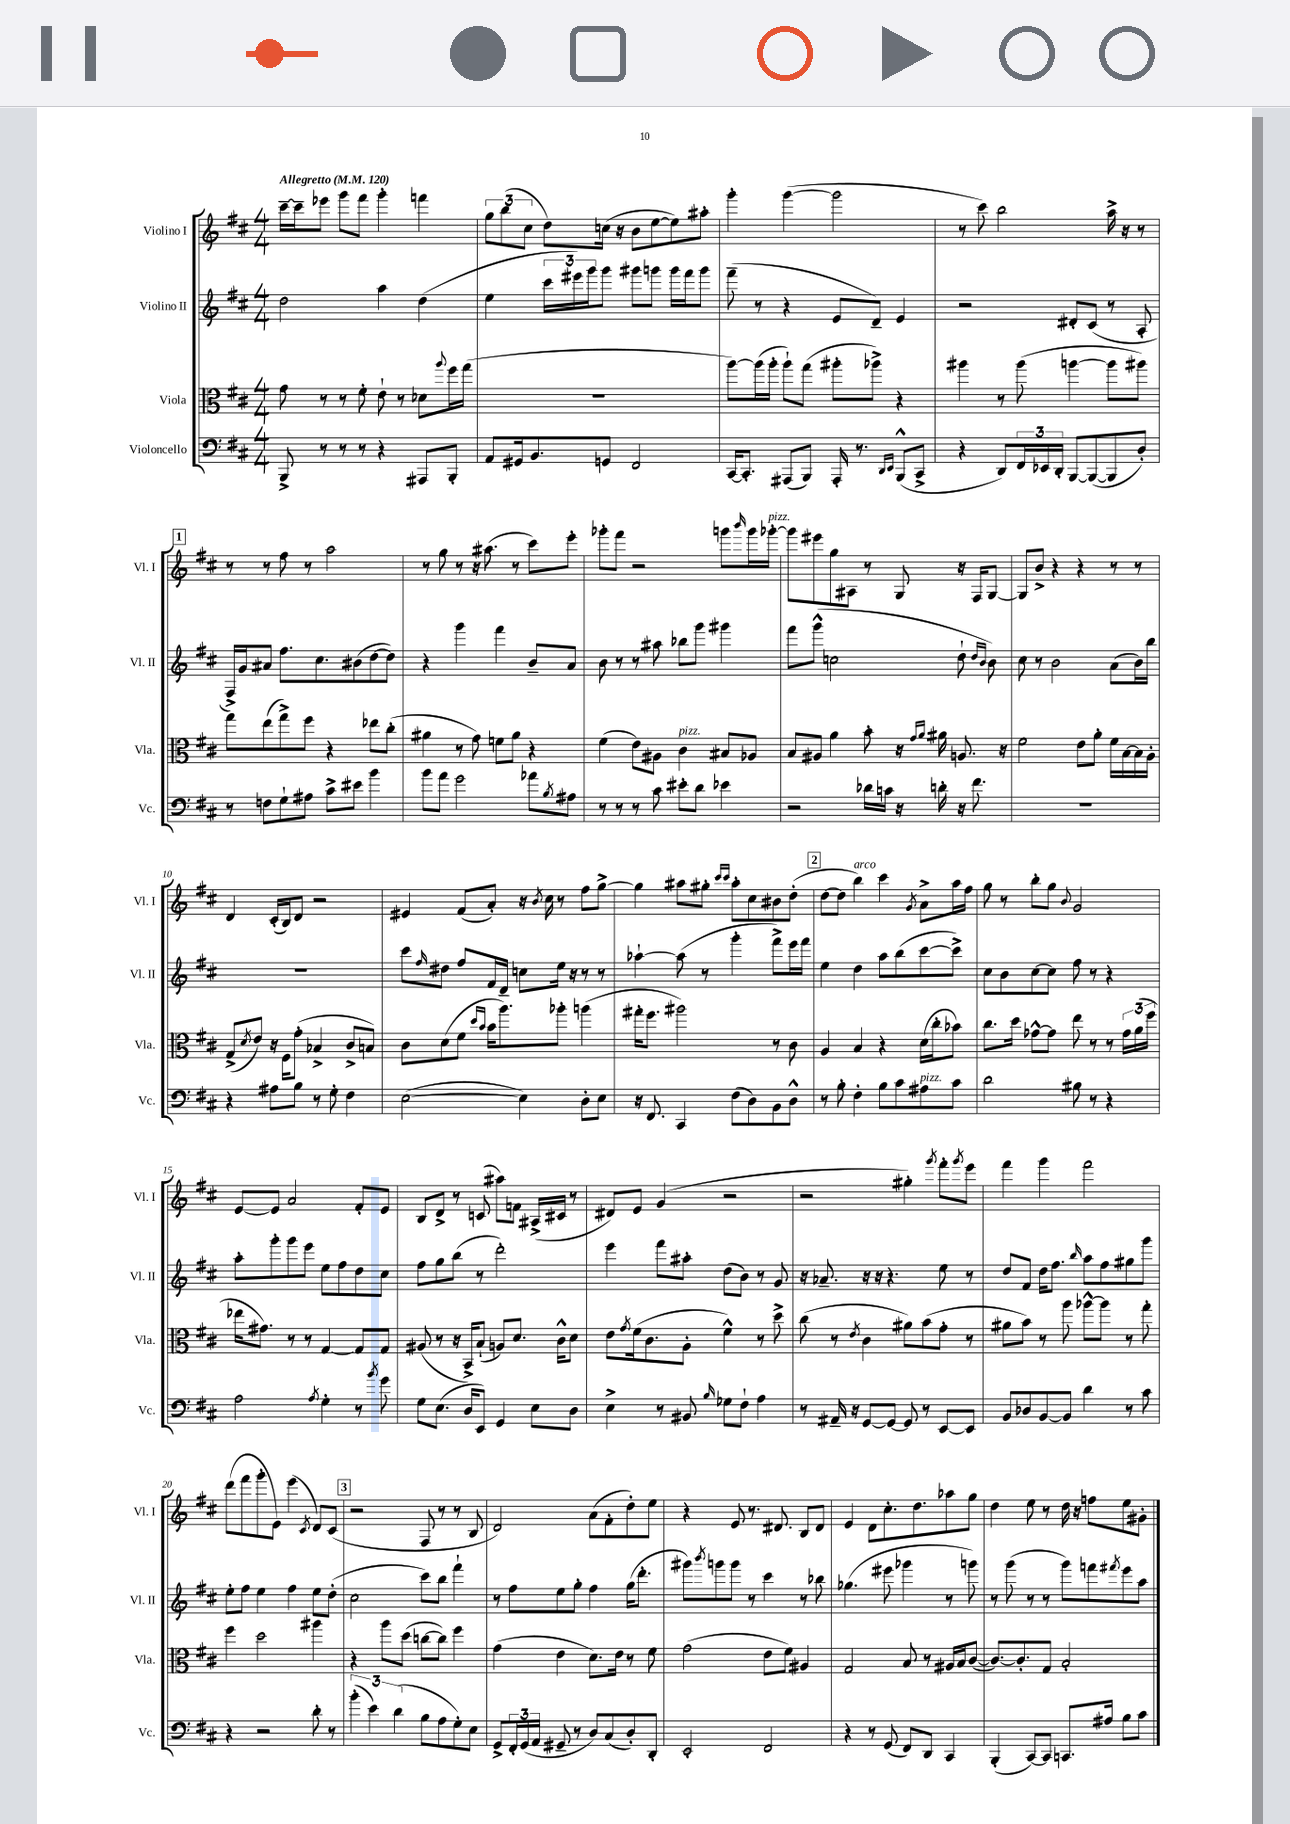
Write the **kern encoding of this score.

**kern	**kern	**kern	**kern
*staff4	*staff3	*staff2	*staff1
*clefF4	*clefC3	*clefG2	*clefG2
*k[f#c#]	*k[f#c#]	*k[f#c#]	*k[f#c#]
*M4/4	*M4/4	*M4/4	*M4/4
*MM120	*MM120	*MM120	*MM120
8BBB^	8g	2dd	[16ccc#~
.	.	.	16ccc#~]
8r	8r	.	8eee-
8r	8r	.	8ggg
8r	8f#'	.	8fff#
4r	8e`	4aa	4ggg'
.	8r	.	.
8AAA#	8d-	(4dd	4fff
.	8qqaa	.	.
8BBB'	16ff#	.	.
.	(16gg	.	.
=	=	=	=
8AA	1r	4ee	12gg
.	.	.	(12bb
16GG#	.	.	.
.	.	.	12cc#
8.BB	.	.	.
.	.	24ccc#	8dd)
.	.	24eee#)	.
.	.	24ggg	.
8GG	.	8ggg	(16cc
.	.	.	16r
2FF#	.	8ggg#	8b
.	.	8ggg	[8ee
.	.	16ggg	8ee])
.	.	16fff#	.
.	.	8ggg	8aa#'
=	=	=	=
[16CC#	[8aa)	(8fff#~	4ggg'
8.CC#']	.	.	.
.	(16aa]	8r	.
.	16aa'	.	.
(8AAA#	8aa`)	4r	([4ggg
8BBB)	(8gg	.	.
16AAA#'	8aa#'	8e	2ggg]
8.r	.	.	.
.	8aa-^)	8d~)	.
16qqDD	.	.	.
16qqEE	.	.	.
(8BBB^^	4r	4e	.
8CC#^	.	.	.
=	=	=	=
4r	4aa#	2r	8r
.	.	.	8ccc#)
8DD)	8r	.	2bb
24FF#	(8aa#	.	.
24EE-	.	.	.
24DD'	.	.	.
[8BBB	[4aa	8d#'	.
(8BBB_	.	(8c#	.
8BBB]	8aa]	8r	16aa^
.	.	.	16r
8D')	8aa#)	8A'	8r
=	=	=	=
8r	8gg	16F#^)	8r
.	.	16g	.
8F	(8ee	8a#	8r
8G`	8gg^)	8.ff#	8ff#
8A#	8ff#	.	8r
.	.	8.cc#	.
8c#^	4r	.	2aa
8e#	.	(8b#	.
4b	8ee-	[8dd	.
.	(8cc#'	8dd])	.
=	=	=	=
8b	4a#	4r	8r
8a	.	.	8gg
2g	8r	4ggg	8r
.	8g)	.	16r
.	.	.	(8.aa#
.	8f	4fff#	.
.	8a#	.	8r
8a-	4r	8b~	8ccc#)
8qB	.	.	.
8A#	.	8a	8eee'
=	=	=	=
8r	(4f#	8b	8ggg-'
8r	.	8r	8fff#
8r	8e)	8r	2r
8c#	8A#	8aa#	.
8e#'	4c#	8bb-	.
8d	.	8ggg	.
4e-	8B#	4ggg#	8ggg
.	.	.	16qqbbb
.	8A-	.	16ggg
.	.	.	[16ggg-'
=	=	=	=
2r	8B	8fff#	8ggg-]
.	8A#	(8ggg^^	8eee#
.	4a	2cc	8gg
.	.	.	8A#
16d-	8b'	.	8r
16c	.	.	.
16r	16r	.	8G
.	16qqg	.	.
.	16qqa	.	.
16d'	16a#	.	.
16r	8.A	8dd`	16r
8.f#	.	.	16F#
.	.	16qqdd	.
.	.	16qqb	.
.	.	8b)	[8G
.	16r	.	.
=	=	=	=
1r	2f#	8cc#	8G]
.	.	8r	8b^
.	.	2b	4r
.	8e	.	4r
.	8a'	.	.
.	16f#	(8a	8r
.	[16B	.	.
.	16B]	16b)	8r
.	16A'	16bb	.
=	=	=	=
4r	(8G^	1r	4d
.	8qd	.	.
.	8e)	.	.
8A#	16r	.	(16c#'
.	16F#	.	16B)
8B	(8g'	.	8d
8r	4B-^	.	2r
8G'	.	.	.
4F#	8c#^	.	.
.	8B)	.	.
=	=	=	=
([2E	8c#	8ccc#	4e#
.	.	16qqff#	.
.	(8d	8dd#	.
.	8f#	8ff#	(8f#
.	16qqdd	.	.
.	16qqb	.	.
.	16b	16f#	8a')
.	8.aa)	16d~	.
4E])	.	8cc	16r
.	.	.	8qb
.	.	.	16cc#
.	8aa-'	16ee	8r
.	.	16r	.
8D'	(4aa	8r	8ff#
8E	.	8r	[8gg^
=	=	=	=
16r	16gg#'	[4aa-`	4gg]
8.FF#	8.ff#	.	.
4CC#	2aa#)	(8aa-]	8aa#
.	.	8r	8gg#'
.	.	.	16qqccc#
.	.	.	16qqccc#
(8F#	.	4ggg'	8aa#'
8D)	.	.	8cc#
8BB	8r	8fff#^)	8b#
8D^^	8c#	16eee	(8dd'
.	.	16fff#	.
=	=	=	=
8r	4A	4ee	[8dd
8B'	.	.	8dd]
4F#'	4B	4dd	4bb)
8B	4r	8aa	4ccc#
8c#	.	(8bb	.
.	.	.	8qg
8A#	(16d	[8ccc#	8a^
.	16cc#'	.	.
8c#	8b-)	8ccc#^])	16aa
.	.	.	16ff#
=	=	=	=
2d	8.cc#	8cc#	8gg
.	.	8b	8r
.	16dd	.	.
.	[8g-^^	[8cc#	8bb'
.	8g-]	8cc#]	8gg
.	.	.	8qqb
8B#	8ee	8ff#	2g
8r	8r	8r	.
4r	8r	4r	.
.	24g-	.	.
.	(24a	.	.
.	24ff#	.	.
=	=	=	=
2A	16ee-	8aa'	[8e
.	8.g#)	.	.
.	.	8ggg'	8e]
.	8r	8ggg	2a
.	8r	8eee	.
8qA	.	.	.
4G'	[4G	8ee	.
.	.	8ff#	.
8r	8G]	8dd	8f#'
8qb	.	.	.
8g	8G	8cc#	8e
=	=	=	=
8G	(8A#	8ff#	8B
(8.E	8r	8gg	8d^
.	16r	(8bb	8r
16D	16BB^)	.	.
8EE)	(8B`	8r	(8c
4GG	8A)	2ddd')	8aa#)
.	8.d	.	8f
8E	.	.	(16A#^
.	16c#^^	.	16c#
8D	8d	.	8r
=	=	=	=
4E^	8e	4eee	8d#)
.	8qg	.	.
.	(16f#	.	8e
.	8.c#	.	.
8r	.	8fff#	(4g
8BB#	8A'	8aa#'	.
16qqB	.	.	.
8G-	4f#^^)	(8dd	2r
8F#`	.	8b)	.
4A	8r	8r	.
.	8dd^	8g	.
=	=	=	=
8r	(8cc#	16r	2r
.	.	8.a-~	.
16AA#~	8r	.	.
16r	.	.	.
.	8qe	.	.
[8GG	4c#	16r	.
.	.	16r	.
8GG_	.	4.r	.
8GG]	8a#)	.	4gg#')
8r	(8b	.	.
.	.	.	8qggg
[8EE	8g'	8ee	8fff#'
.	.	.	8qggg
8EE]	8r	8r	8eee
=	=	=	=
8BB	8a#	8dd	4fff#
8D-	8b)	8f#	.
[8BB	8r	16dd	4ggg
.	.	8.ff#	.
8BB]	8aa	.	.
.	.	16qqbb	.
4d	[8aa-^^	8aa	2fff#
.	8aa-]	8ff#	.
8r	8r	8gg#	.
8c#	8gg'	8ggg	.
=	=	=	=
4r	4ff#	8ee'	(8ddd
.	.	8ff#	8fff#
2r	2dd	4ee	8ggg'
.	.	.	8e)
.	.	4ff#	(4eee
.	.	.	8qc#
8d'	4aa#	8ee	8d)
8r	.	(8dd'	(8c#
=	=	=	=
(6b'	4r	2cc#	2r
6e)	.	.	.
.	8aa	.	.
(6d	.	.	.
.	(8dd	.	.
8B	[8cc	8ccc#)	8F#
8A	8cc])	8bb	8r
8G')	4ff#	4fff#`	8r
8E	.	.	8B
=	=	=	=
8GG^	(4g	8r	2d)
24FF#'	.	8ff#	.
(24GG	.	.	.
24AA	.	.	.
8GG#~	4e	8ee	.
8r	.	8gg'	.
8D)	8.d)	4ff#	(8a
(8C#	.	.	8f#'
.	16e	.	.
8D')	8r	(16gg	8dd')
.	.	8.ddd'	.
8DD'	8f#	.	8ee
=	=	=	=
2EE'	(2g	8ggg#)	4r
.	.	8qbbb	.
.	.	8ggg	.
.	.	8ggg	8e
.	.	8r	8.r
2FF#	8e	4ccc#	.
.	.	.	8.d#
.	8f#)	.	.
.	4A#	8r	8B
.	.	8bb-	8d#
=	=	=	=
4r	2G	(4.gg-	4e
8r	.	.	8d
(8GG	.	8eee#	8.cc#'
8FF#)	8B	4ggg-	.
.	.	.	8.dd
8DD	8r	.	.
4CC#	16A#	8r	8aa-
.	16B	.	.
.	([8c#	8ggg)	8gg
=	=	=	=
(4BBB'	8.c#_)	8r	4dd
.	.	(8ggg	.
.	8.c#']	.	.
[8CC#)	.	8r	8ee
8CC#]	8G	8r	8r
8.CC	2B'	8ggg)	16dd
.	.	.	16r
.	.	8fff	8ff
16A#	.	.	.
.	.	8qfff#	.
8B	.	8eee	8ee
8c#	.	8aa	8g#'
==	==	==	==
*-	*-	*-	*-
